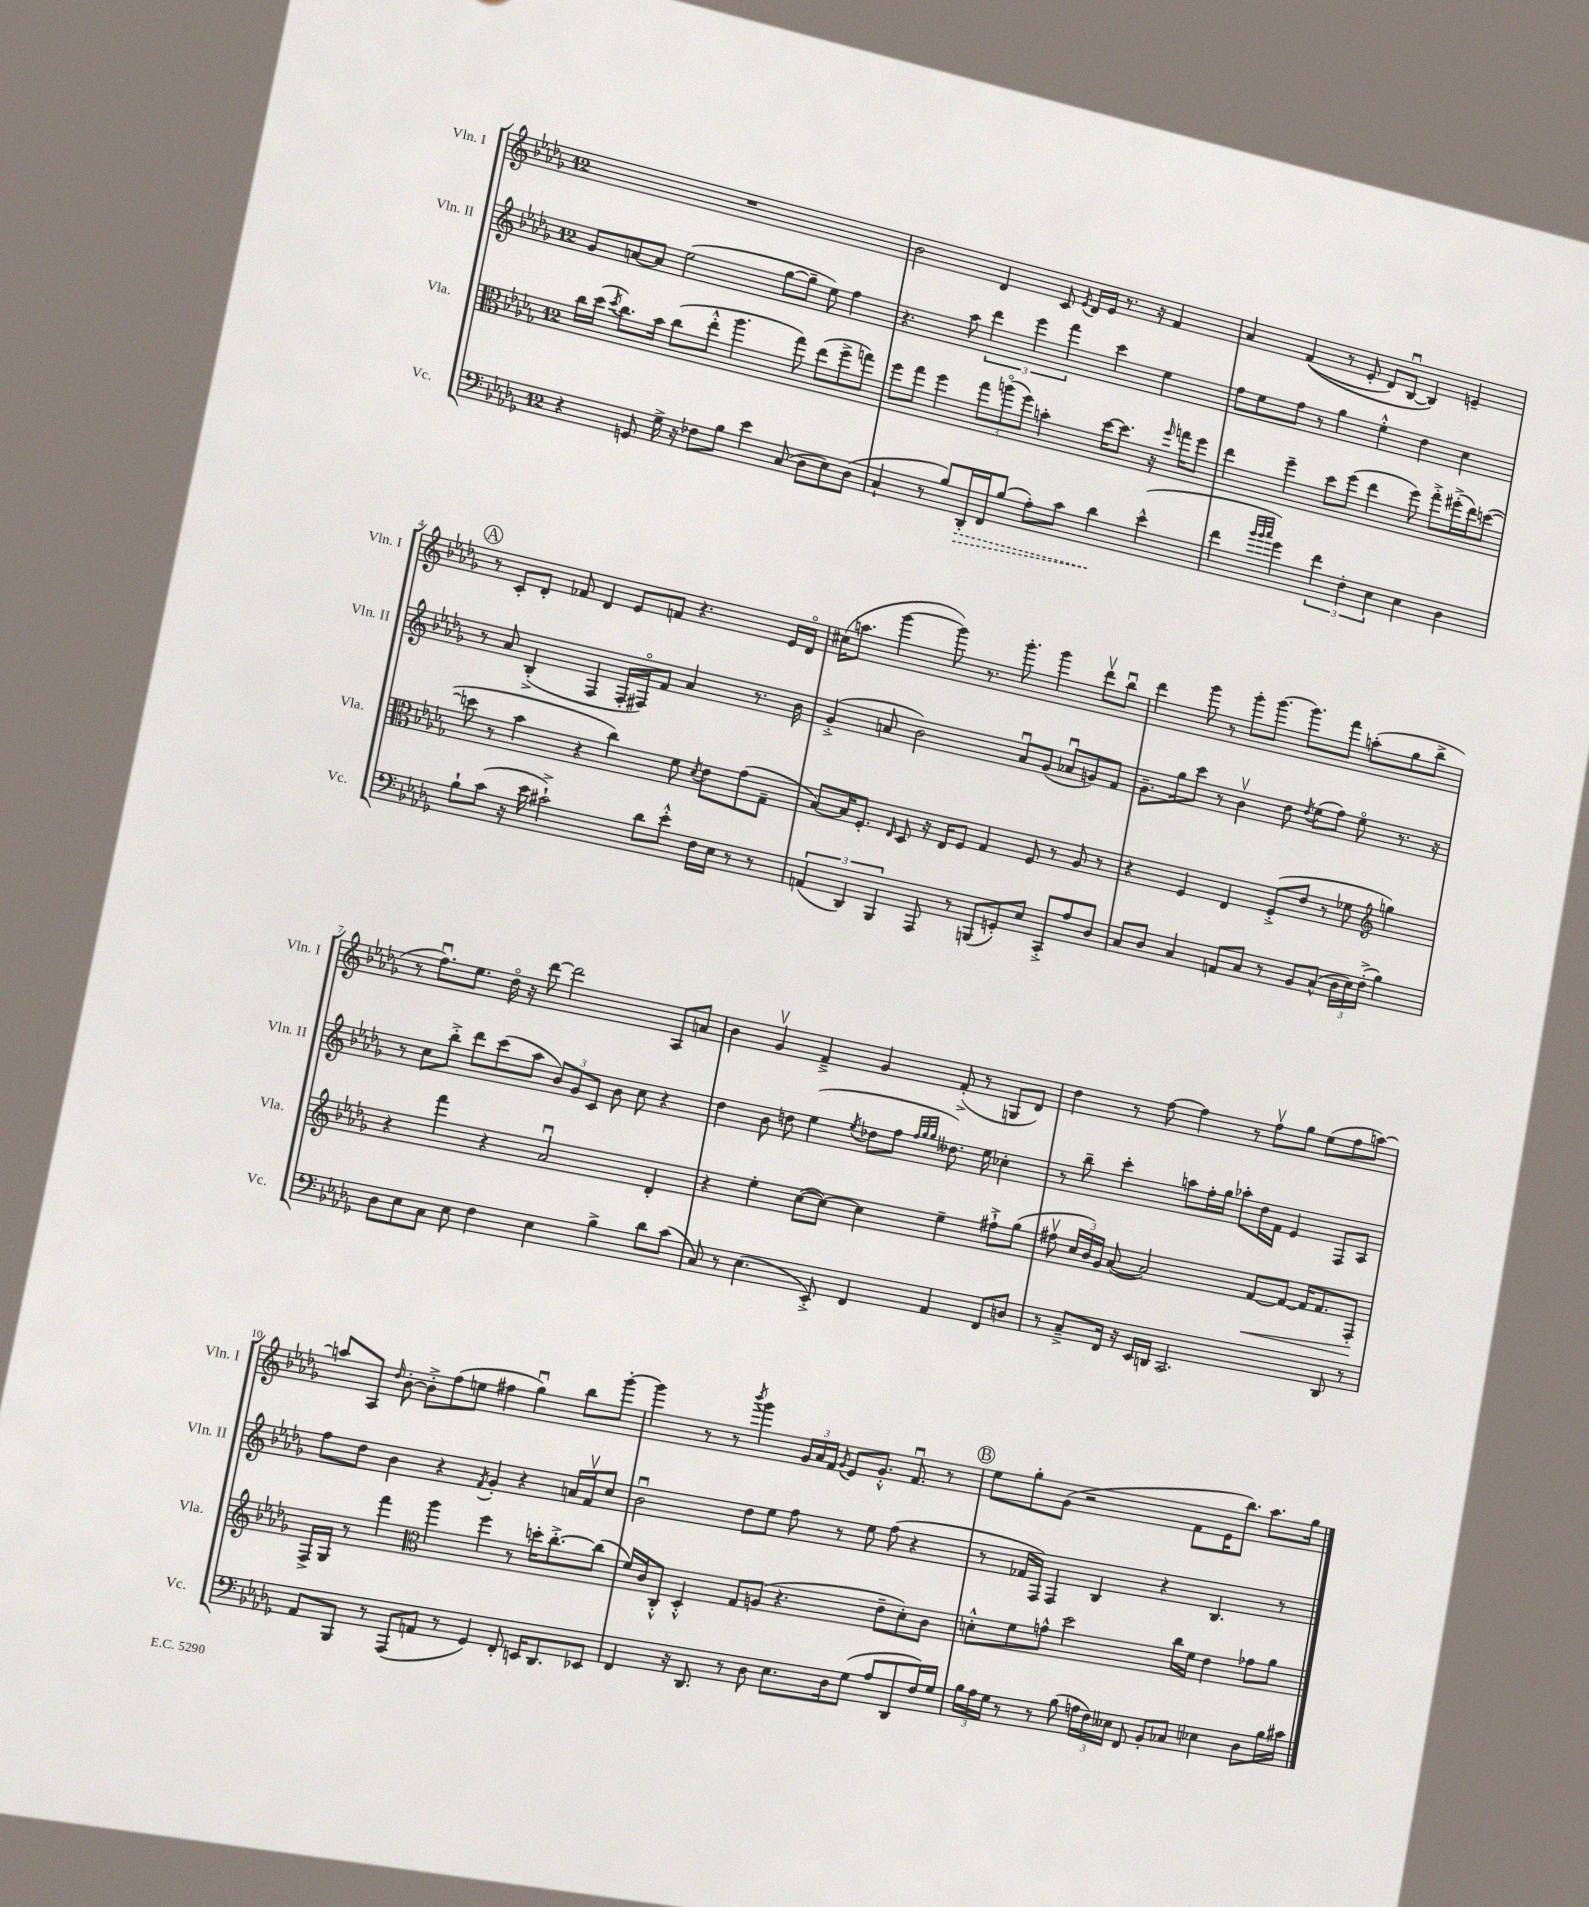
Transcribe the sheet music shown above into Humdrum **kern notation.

**kern	**dynam	**kern	**dynam	**kern	**kern
*part4	*part4	*part3	*part3	*part2	*part1
*staff4	*staff4	*staff3	*staff3	*staff2	*staff1
*I"Vc.	*	*I"Vla.	*	*I"Vln. II	*I"Vln. I
*I'Vc.	*	*I'Vla.	*	*I'Vln. II	*I'Vln. I
*clefF4	*	*clefC3	*	*clefG2	*clefG2
*k[b-e-a-d-g-]	*	*k[b-e-a-d-g-]	*	*k[b-e-a-d-g-]	*k[b-e-a-d-g-]
*M12/8	*	*M12/8	*	*M12/8	*M12/8
=1	=1	=1	=1	=1	=1
4r	.	16cc\LL	.	8g-/L	1.r
.	.	(16dd-\JJ	.	.	.
.	.	8qdd-/	.	.	.
.	.	8.cc\L)	.	[8an/	.
8GGn/	.	.	.	8a/J]	.
.	.	16b-\Jk	.	.	.
16G-^\	.	(8cc\L	.	(2ee-\	.
16r	.	.	.	.	.
8F-X\L	.	8ee-'^^\J	.	.	.
8B-\J	.	4.aa-\	.	.	.
4e-\	.	.	.	.	.
.	.	.	.	[8gg-\L	.
(8C/	.	8gg-\)	.	8gg-~\J]	.
8D-\L	.	(8ee-\L	.	8ee-\)	.
8E-\)	.	8ff^\	.	4ff\	.
(8D-\J	.	8ggn\J)	.	.	.
=2	=2	=2	=2	=2	=2
4C`/	.	8ff\L	.	4.r	2b-\
.	.	8gg-\J	.	.	.
8r	.	4ff\	.	.	.
8B-/L)	.	.	.	8aa-\	.
!	!LO:HP:b	!	!	!	!
16DD-'/L	>	12gg-\L	.	6ddd-\	4d-/
16FF/J	.	.	.	.	.
.	.	(12aan\	.	.	.
(8B-/J	.	.	.	.	.
.	.	12ff\J)	.	6eee-\	.
8A-'\L)	.	4bn'\	.	.	8c/
.	.	.	.	6fff\	.
.	.	.	.	.	8qe-/
8c\J	.	.	.	.	16d-/LL
.	.	.	.	.	16e-/JJ
4d-\	.	[16dd-\KL	.	4ccc\	8.r
.	.	8.dd-\J]	.	.	.
.	.	.	.	.	16r
(4e-^^\	]	16r	.	4ee-\	4f/
.	.	16qqff/	.	.	.
.	.	16ggn\KL	.	.	.
.	.	8ff\J	.	.	.
=3	=3	=3	=3	=3	=3
4f\	.	4ee-\	.	8ff\L	4a-/
.	.	.	.	8ee-\	.
32qqb-/LLL	.	.	.	.	.
32qqb-/	.	.	.	.	.
32qqcc/JJJ	.	.	.	.	.
4g-\)	.	4ff~\	.	8ff\J	((4f/
.	.	.	.	8r	.
6f\	.	8dd-\L	.	4gg-\	8r
.	.	(8ff\J	.	.	8e-'/
6F'\	.	.	.	.	.
.	.	4ee-\	.	4ee-'^^\	8d-/L)
6E-\	.	.	.	.	.
.	.	.	.	.	[8B-u/J
4E-\	.	8ff\)	.	4dd-\	4B-/])
.	.	8gg-'^\L	.	.	.
4D-\	.	(16ff#X'^\L	.	4cc\	4en~/
.	.	16ee-\J)	.	.	.
.	.	([8ddn\J	.	.	.
!!LO:LB:g=z
!!LO:REH:place=s1:t=A
=4	=4	=4	=4	=4	=4
8B-`\L	.	8ddn\]	.	8r	8r
(8c\J	.	8r	.	8a-/	8c'/L
16r	.	4b-\	.	(4B-'^/	8d-'/J
16e-\	.	.	.	.	.
2c#X`^\)	.	.	.	.	8f-X/
.	.	4r	.	4F/	4d-/
.	.	4cc\)	.	16F'/LL	8e-/L
.	.	.	.	16F#X/J)	.
8d-\L	.	.	.	8f/J	8fn/J
8e-'^^\J	.	8f\	.	4a-/	4.r
.	.	8qd-/	.	.	.
16F\LL	.	8e-\L	.	.	.
16E-\JJ	.	.	.	.	.
8r	.	(8g-\	.	8.r	.
8r	.	8G-~\J	.	.	16e-/LL
.	.	.	.	16b-\	16d-/JJ
=5	=5	=5	=5	=5	=5
(6AAn/	.	[8B-/L)	.	(4g-'^/	(16cc#X\KL
.	.	.	.	.	8.aan\J
.	.	16B-/K]	.	.	.
6DD-/)	.	.	.	.	.
.	.	8.F'/J	.	.	.
.	.	.	.	8an/	[4ggg-\
6BBB-/	.	.	.	.	.
.	.	16qqE-/	.	.	.
.	.	8D-/	.	2b-\)	.
8AAA-/	.	16r	.	.	8ggg-\])
.	.	16E-/KL	.	.	.
8r	.	8F/J	.	.	8.r
(8BBBn/L	.	4G-/	.	.	.
.	.	.	.	.	8.ggg-'\
8GGn'/)	.	.	.	8au/L	.
8E-/J	.	8F/	.	(8g-/J	4ggg-\
8CC'^/L	.	8r	.	8a-Xu/L	.
8A-/	.	8A-/	.	8gn/)	8ddd-v\L
8D-/J	.	8r	.	8f/J	8bb-u\J
=6	=6	=6	=6	=6	=6
8C/L	.	4r	.	8.g-~\L	4ddd-\
8D-/J	.	.	.	.	.
.	.	.	.	16gg-\k	.
4C/	.	4F/	.	8ccc\J	8ggg-\
.	.	.	.	8r	8r
8AAn/L	.	4E-/	.	4b-v\	8ggg-'\L
8C/J	.	.	.	.	[8.ggg-\J
8r	.	(8F'^/L	.	8dd-\	.
.	.	.	.	.	8.ggg-\L]
.	.	.	.	8qdd-/	.
8BB-/L	.	8e-/J	.	(8ee-\L	.
(8C^^/J	.	8r	.	8ff\J)	8fff\J
24D-\LL	.	8f-X\	.	8ee-\	(8aan'\L
24E-\)	.	.	.	.	.
(24F'^\JJ	.	.	.	.	.
*	*	*clefG2	*	*	*
4B-\)	.	4ggn\)	.	8.r	8gg-\
.	.	.	.	.	8bb-^\J
.	.	.	.	16r	.
!!LO:LB:g=z
=7	=7	=7	=7	=7	=7
8D-\L	.	4r	.	8r	8r
8E-\	.	.	.	8cc\L	8.ffu\L)
8C\J	.	4fff\	.	8bb-'^\J	.
.	.	.	.	.	8.ee-\J
8E-\	.	.	.	8ddd-\L	.
4F\	.	4r	.	(8ccc\	16dd-\
.	.	.	.	.	16r
.	.	.	.	8aa-\J	[8ddd-\
4E-\	.	2a-u/	.	12b-/L)	2ddd-\]
.	.	.	.	12g-/	.
.	.	.	.	12c/J	.
4B-^\	.	.	.	8b-\	.
.	.	.	.	8cc\	.
8d-\L	.	4d-'/	.	4r	8A-/L
(8c\J	.	.	.	.	8an/J
=8	=8	=8	=8	=8	=8
8C/)	.	4r	.	4dd-\	4b-\
8r	.	.	.	.	.
(4.E-\	.	4ee-'\	.	8b-\	4g-v/
.	.	.	.	8ddn\	.
.	.	([8cc\L	.	(4ee-\	4f~^/
8EE-'^/)	.	8cc\J_)	.	.	.
.	.	.	.	8qee-/	.
4FF/	.	4cc\]	.	8dd-X\L	4g-/
.	.	.	.	8ff\J	.
.	.	.	.	32qqff/LLL	.
.	.	.	.	32qqgg-/	.
.	.	.	.	32qqgg-/JJJ	.
4AA-/	.	4ee-~\	.	8.dd--X\)	(8f'^/
.	.	.	.	.	8r
.	.	.	.	16ee-\	.
8FF/L	.	8ff#X`^\L	.	4cc-X'\	8Gn/L
8Dn/J	.	(8gg-\J	.	.	8d-/J)
=9	=9	=9	=9	=9	=9
8r	.	8ff#Xv\	.	8r	4dd-\
8C~^/L	.	24cc/LL	.	8bb-~\	.
.	.	24b-/)	.	.	.
.	.	24g-/JJ	.	.	.
16FF/Jk	.	([8a-/	.	4ccc'\	8r
16r	.	.	.	.	.
16EE-/LL	.	2a-/])	.	.	[8ff\
16DDn/JJ	.	.	.	.	.
2.CC/	.	.	.	8aan\L	4ff\]
.	.	.	.	16ff'\L	.
.	.	.	.	16gg-\JJ	.
.	.	.	.	8aa-X'\L	8r
!	!	!	!LO:HP:b	!	!
.	.	[8f/L	<	16dd-\L	8ffv\L
.	.	.	.	16f\JJ	.
.	.	8f/J_	.	4e-/	8gg-\J
.	.	16f/KL]	.	.	(8ee-\L
.	.	8.f/	.	.	.
8DD/	.	.	.	8F/L	8ff\
8r	.	8F'/J	.	8A-/J	[8aan\J)
.	.	.	[	.	.
!!LO:LB:g=z
=10	=10	=10	=10	=10	=10
8AA-/L	.	16F^/LL	.	8ff\L	8aan/L]
.	.	16G-/JJ	.	.	.
8BBB-/J	.	8r	.	8dd-\J	8A-/J
.	.	.	.	.	16qqdd-/
8r	.	4fff\	.	4b-\	[8b-'\
(8AAA-/L	.	.	.	.	8b-'^\L]
*	*	*clefC3	*	*	*
8AAn/J	.	4aa-\	.	4r	(8ff\
8r	.	.	.	.	8een\J
.	.	.	.	8qf/	.
4GG-/)	.	4ff\	.	4g-'/	4ff#X\
8FF'/	.	8r	.	4r	4gg-u\)
16EEn/KL	.	16ddn'\KL	.	.	.
8.DD-/	.	[8.cc'^\	.	.	.
.	.	.	.	16an/LL	8bb-\L
.	.	.	.	16fv/J	.
8EE-X/J	.	(8cc\J]	.	8cc/J	[8ggg-'\J
=11	=11	=11	=11	=11	=11
4FF/	.	16f/LL)	.	2b-u\	4ggg-\]
.	.	16c/J	.	.	.
.	.	8C'^^/J	.	.	.
16r	.	4D-'^^/	.	.	8r
8.DD-/	.	.	.	.	.
.	.	.	.	.	8r
.	.	.	.	.	8qbbb-/
8r	.	8G-/L	.	8dd-\L	4ggg-\
8D-\	.	(8An/J	.	8ee-\J	.
8.E-\L	.	4.r	.	8ff\	24g-/LL
.	.	.	.	.	24a-/
.	.	.	.	.	24f/JJ
.	.	.	.	.	8qg-/
.	.	.	.	8r	8e-/L
16D-\k	.	.	.	.	.
(8G-\J	.	.	.	8ee-\	8.g-'^^/J
8A-/L	.	8e-~\L	.	(8ff\	.
.	.	.	.	.	8.fu/
8DD-/	.	8d-'\)	.	4r	.
16F/L)	.	8c\J	.	.	8r
16G-/JJ	.	.	.	.	.
!!LO:REH:place=s1:t=B
=12	=12	=12	=12	=12	=12
24B-\LL	.	8dn'^^\L	.	8r	8ee-\L
24A-\	.	.	.	.	.
24G-\JJ	.	.	.	.	.
8r	.	8f\	.	16f-X/LL	8gg-'\
.	.	.	.	16F/JJ)	.
8r	.	8gn^^\J	.	4F/	(8g-\J
(8B-\	.	2dd-\	.	.	2r
24An\LL	.	.	.	4B-/	.
24F\)	.	.	.	.	.
24E--X\JJ	.	.	.	.	.
8FF/	.	.	.	.	.
8BB-'/L	.	.	.	4r	.
8C-X/J	.	16cc\LL	.	.	8f\L
.	.	16f\JJ	.	.	.
4E-X\	.	4e-\	.	4.B-/	16e-\K
.	.	.	.	.	8.bb-\J)
8D-\L	.	8g-X\L	.	.	8.aa-\L
16B-\L	.	8a-\J	.	8r	.
16c#X\JJ	.	.	.	.	16gg-\Jk
==	==	==	==	==	==
*-	*-	*-	*-	*-	*-
